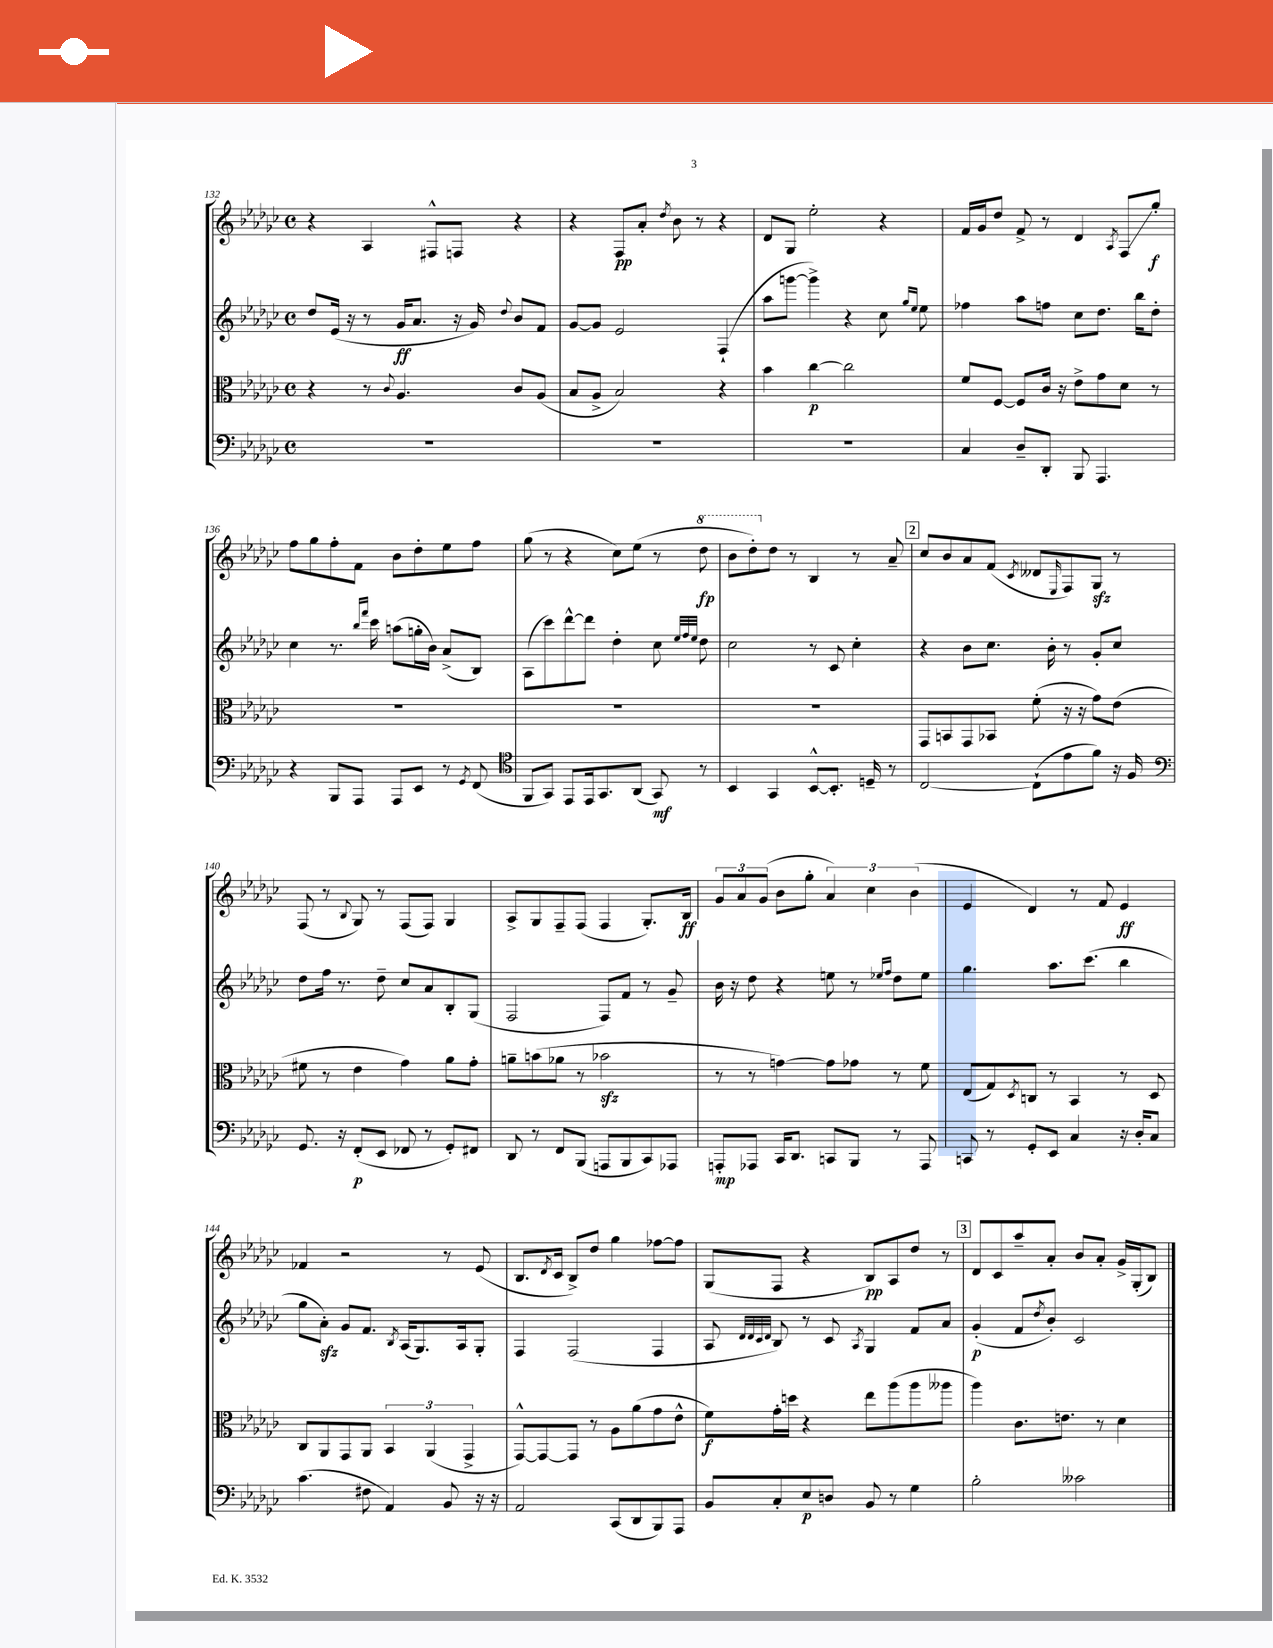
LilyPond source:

<<
\new StaffGroup <<
\new Staff = "s0" {
    \clef treble \key ges \major \defaultTimeSignature \time 4/4
    r4 aes4 fis8-^ f8 r4 |
    r4 f8\pp aes'8-. \acciaccatura { des''8 } bes'8 r8 r4 |
    des'8 ges8 ees''2-. r4 |
    f'16 ges'16 des''8 f'8-> r8 des'4 \acciaccatura { aes8 } f8\glissando ges''8-.\f |
    f''8 ges''8 f''8-. f'8 bes'8 des''8-. ees''8 f''8 |
    ges''8( r8 r4 ces''8) ees''8( r8 \ottava #1 des'''8\fp |
    bes''8 des'''8-.) \ottava #0 des''8 r8 bes4 r8 aes'8-- |
    \mark \markup { \box "2" } ces''8 bes'8 aes'8 f'8( \acciaccatura { ces'8 } deses'8 \grace { ees16 } f8) ges8\sfz r8 |
    f8( r8 \appoggiatura { bes8 } ges8) r8 f8( f8) ges4 |
    aes8-> ges8 f8-- f8( f4 ges8.-.) bes16\ff |
    \tuplet 3/2 { ges'8 aes'8 ges'8( } bes'8 ges''8-. \tuplet 3/2 { aes'4) ces''4 bes'4( } |
    ees'4 des'4) r8 f'8 ees'4\ff |
    fes'4 r2 r8 ees'8( |
    bes8. \acciaccatura { des'8 } ces'16 bes8->) des''8 ges''4 fes''8~ fes''8 |
    ges8( f8 r4 bes8\pp) aes8 des''8 r8 |
    \mark \markup { \box "3" } des'8 ces'8 aes''8-- aes'8-. bes'8 aes'8-. ges'16-> ges16-.( bes8) \bar "|." |
}
\new Staff = "s1" {
    \clef treble \key ges \major \defaultTimeSignature \time 4/4
    des''8 ees'16( r16 r8 ges'16\ff aes'8. r16 ges'16) \appoggiatura { des''8 } bes'8 f'8 |
    ges'8~ ges'8 ees'2 f4-!( |
    aes''8 g'''8~ g'''4->) r4 ces''8 \grace { ges''16 ees''16 } ees''8 |
    fes''4 aes''8 f''8 ces''8 des''8. bes''16 des''8-. |
    ces''4 r8. \grace { bes''16 f'''16 } ces'''16 a''8( g''16-. bes'16) aes'8->( bes8) |
    aes8( ces'''8) des'''8~-^ des'''8 des''4-. ces''8 \grace { ees''32 f''32 ees''32 } des''8 |
    ces''2 r8 ces'8 ces''4-. |
    \mark \markup { \box "2" } r4 bes'8 ces''8. bes'16-. r8 ges'8-. ces''8 |
    des''8 f''16 r8. des''8-- ces''8 aes'8 bes8-. ges8( |
    f2 f8) f'8 r8 ges'8-- |
    bes'16 r16 des''8 r4 e''8 r8 \grace { ees''16 f''16 } des''8 ees''8 |
    ges''4. aes''8. ces'''8.( bes''4 |
    ges''8 aes'8-.\sfz) ges'8 f'8. \acciaccatura { bes8 } aes16( ges8.) aes16 ges8-. |
    f4 f2( f4 |
    aes8 \grace { des'32 des'32 ces'32 des'32 } bes8) r8 ces'8 \acciaccatura { aes8 } ges4 f'8 aes'8 |
    \mark \markup { \box "3" } ges'4-.\p( f'8 \acciaccatura { des''8 } bes'8-.) ces'2 \bar "|." |
}
\new Staff = "s2" {
    \clef alto \key ges \major \defaultTimeSignature \time 4/4
    r4 r8 \appoggiatura { ces'8 } aes4. ces'8 aes8( |
    bes8 aes8-> bes2) r4 |
    bes'4 ces''4~\p ces''2 |
    f'8 f8~ f8 ces'16 r16 ees'8-> ges'8 des'8 r8 |
    R1 |
    R1 |
    R1 |
    \mark \markup { \box "2" } ges,8 b,8 ges,8 bes,8 f'8-.( r16 r16 ges'8) ees'8( |
    fis'8 r8 ees'4 ges'4) aes'8 ges'8-. |
    a'8-- b'8( aes'8 r8 bes'2\sfz |
    r8 r8 g'4~) g'8 ges'8 r8 f'8 |
    ees8( ges8) \acciaccatura { des8 } c8 r8 bes,4 r8 des8 |
    ces8 aes,8 ges,8 aes,8 \tuplet 3/2 { bes,4 aes,4( ges,4-> } |
    ges,8~-^) ges,8~ ges,8 r8 aes8 aes'8( ges'8 ees'8-^ |
    f'8\f) ges'16-. d''16 r4 ees''8 aes''8( aes''8 aeses''8 |
    \mark \markup { \box "3" } aes''4) ces'8. e'8. r8 des'4 \bar "|." |
}
\new Staff = "s3" {
    \clef bass \key ges \major \defaultTimeSignature \time 4/4
    R1 |
    R1 |
    R1 |
    ces4 des8-- des,8-. bes,,8 aes,,4. |
    r4 bes,,8 aes,,8 aes,,8 ees,8 r8 \acciaccatura { ges,8 } f,8( |
    \clef tenor f,8 ges,8) ees,8 ees,16 ges,8. aes,8( ges,8\mf) r8 |
    bes,4 ges,4 bes,8~-^ bes,8.-. d16-- r8 |
    \mark \markup { \box "2" } ces2~ ces8-!( ees'8 f'8) r16 f16 |
    \clef bass ges,8. r16 f,8-.\p( ees,8 fes,8 r8 ges,8-.) fis,8 |
    des,8 r8 f,8 bes,,8( a,,8 bes,,8 ces,8) aes,,8 |
    a,,8-.\mp aes,,8 ces,16 des,8. c,8 bes,,8 r8 aes,,8 |
    c,8 r8 ges,8-. ees,8 ces4 r16 des16-. ces8 |
    ces'4.( fis8 aes,4) bes,8 r16 r16 |
    aes,2 ces,8( des,8 bes,,8) aes,,8 |
    bes,8 ces8-. ees8\p d8 bes,8 r8 ges4 |
    \mark \markup { \box "3" } bes2-. ceses'2 \bar "|." |
}
>>
>>
\layout { \context { \Score currentBarNumber = #132 } }
